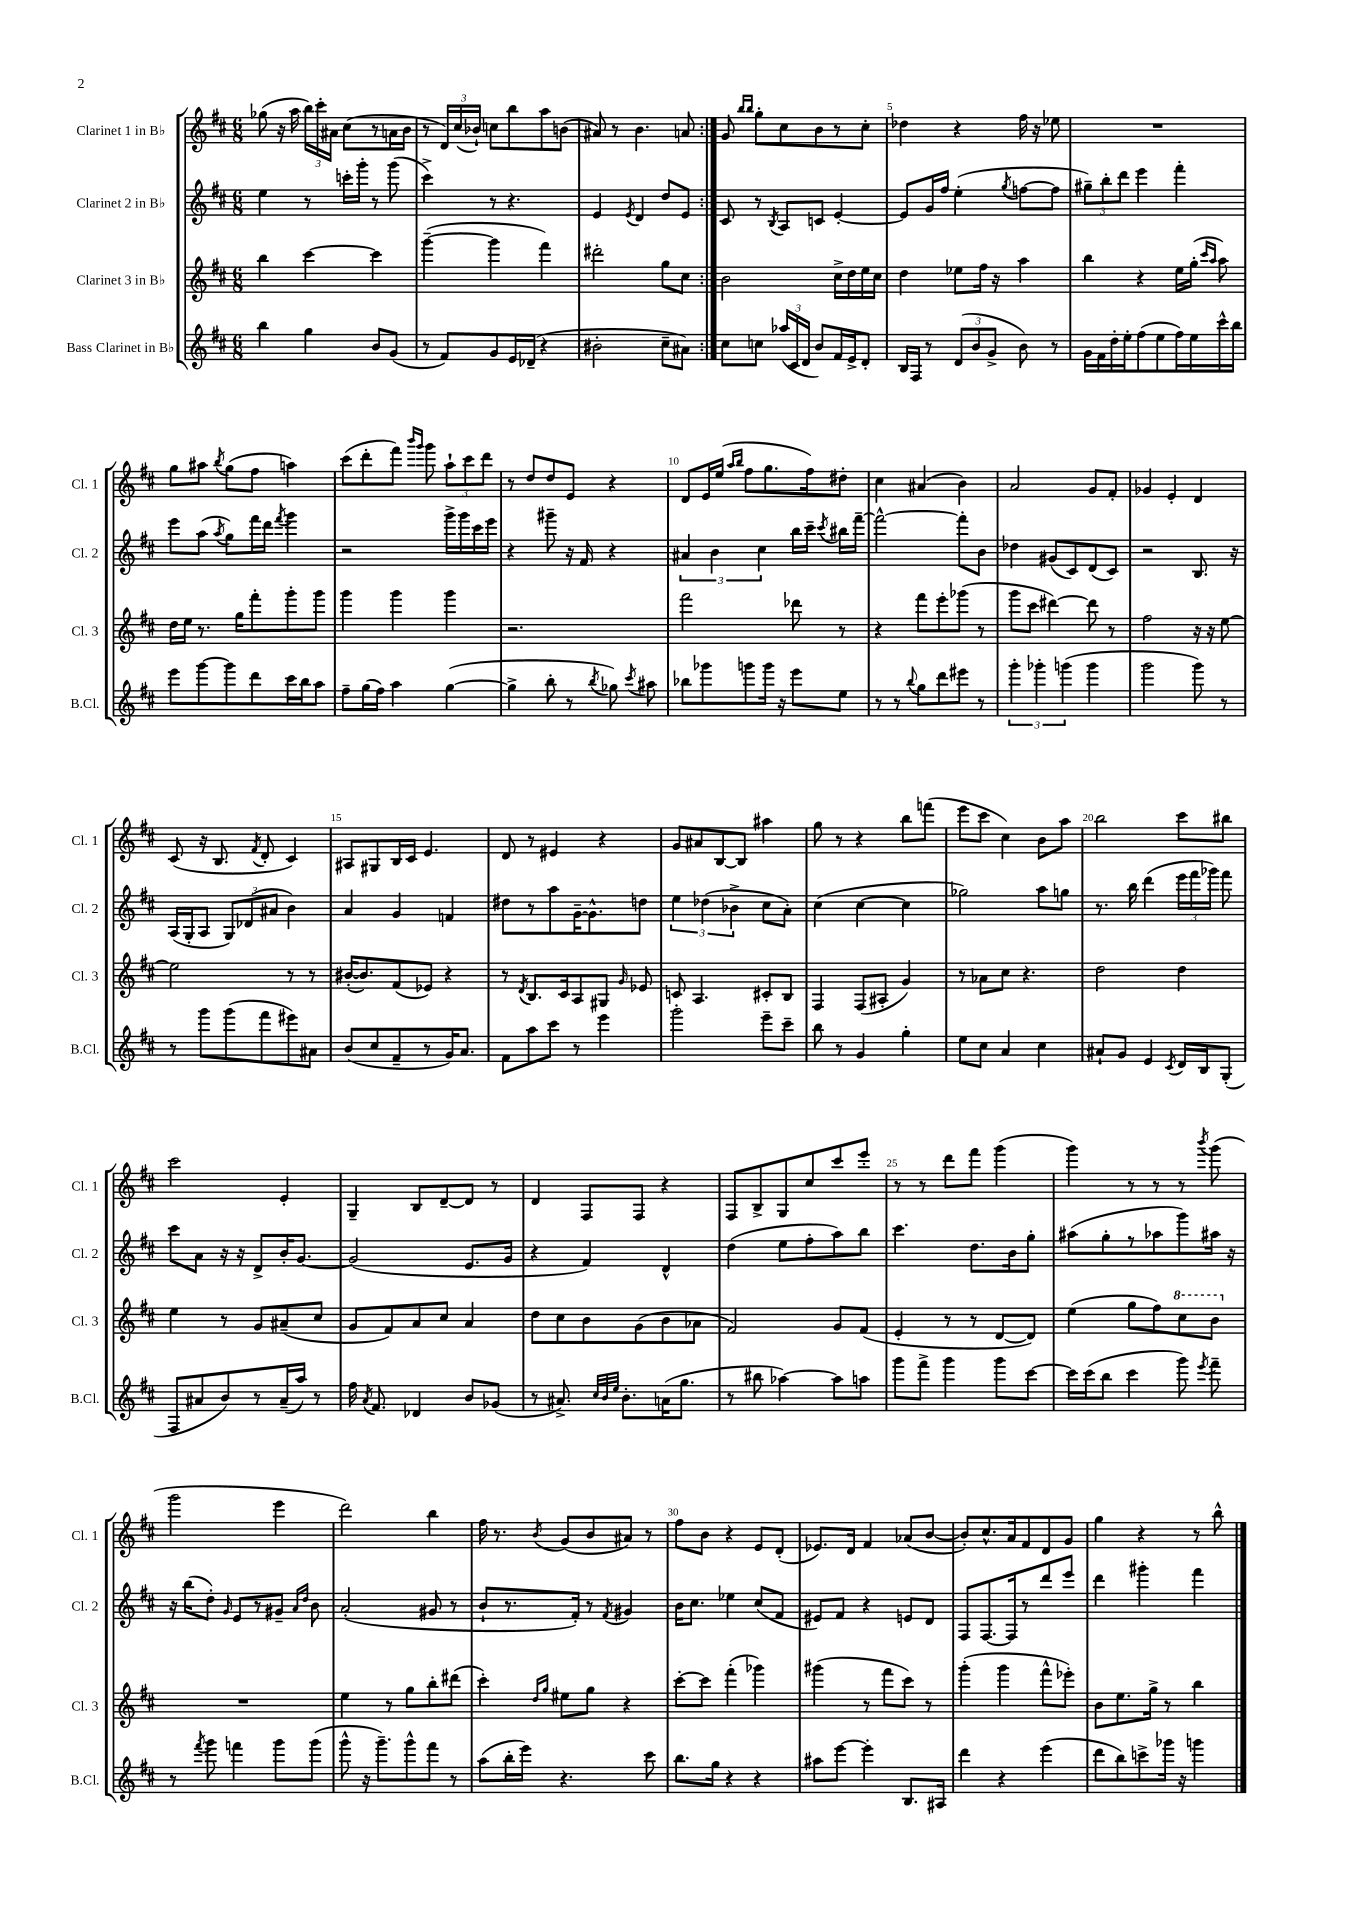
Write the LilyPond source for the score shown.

<<
\new StaffGroup <<
\new Staff = "s0" \with { instrumentName = "Clarinet 1 in Bb" shortInstrumentName = "Cl. 1" } {
    \clef treble \key d \major \numericTimeSignature \time 6/8
    \autoBeamOff \repeat volta 2 { ges''8( r16 a''16 \tuplet 3/2 { b''16[) cis'''16-. ais'16] } cis''8[( r8 a'16 b'16] |
    r8 \tuplet 3/2 { d'16[) cis''16( bes'16]-!) } c''8[ b''8 a''8 b'8]( |
    ais'8) r8 b'4. a'8 | }
    g'8 \grace { b''16[ b''16] } g''8[-. cis''8 b'8 r8 cis''8]-. |
    des''4 r4 fis''16 r16 ees''8 |
    R2. |
    g''8[ ais''8] \acciaccatura { b''8 } g''8[( fis''8] a''4) |
    cis'''8[( d'''8-. fis'''8]) \grace { b'''16[ g'''16] } g'''8 \tuplet 3/2 { a''8[-! cis'''8 d'''8] } |
    r8 d''8[ d''8 e'8] r4 |
    d'8[ e'16 e''16]( \grace { a''16[ b''16] } fis''8[ g''8. fis''16) dis''8]-. |
    cis''4 ais'4( b'4) |
    a'2 g'8[ fis'8]-. |
    ges'4 e'4-. d'4 |
    cis'8( r16 b8. \acciaccatura { fis'8 } d'8-. cis'4) |
    ais8[ gis8 b16 cis'16] e'4. |
    d'8 r8 eis'4 r4 |
    g'8[ ais'8 b8~ b8] ais''4 |
    g''8 r8 r4 b''8[ f'''8]( |
    e'''8[ cis'''8] cis''4) b'8[ a''8] |
    b''2 cis'''8[ bis''8] |
    cis'''2 e'4-. |
    g4-- b8[ d'8~-- d'8] r8 |
    d'4 fis8[ fis8] r4 |
    fis8[ b8-> g8 cis''8 cis'''8 e'''8]-. |
    r8 r8 d'''8[ fis'''8] g'''4( |
    g'''4) r8 r8 r8 \acciaccatura { b'''8 } g'''8( |
    g'''2 e'''4 |
    d'''2) b''4 |
    fis''16 r8. \acciaccatura { b'8 } g'8[( b'8 ais'8]) r8 |
    fis''8[ b'8] r4 e'8[ d'8]-.( |
    ees'8.[) d'16] fis'4 aes'8[( b'8]~ |
    b'8[-.) cis''8.-^ a'16 fis'8 d'8 g'8] |
    g''4 r4 r8 b''8-^ \bar "|." |
}
\new Staff = "s1" \with { instrumentName = "Clarinet 2 in Bb" shortInstrumentName = "Cl. 2" } {
    \clef treble \key d \major \numericTimeSignature \time 6/8
    \autoBeamOff \repeat volta 2 { e''4 r8 c'''16[-. g'''16]-. r8 g'''8( |
    cis'''4->) r8 r4. |
    e'4 \acciaccatura { e'8 } d'4 d''8[ e'8] | }
    cis'8 r8 \acciaccatura { b8 } a8[ c'8] e'4~-. |
    e'8[ g'16 fis''16] e''4-.( \acciaccatura { g''8 } f''8[~ f''8] |
    \tuplet 3/2 { gis''8[--) b''8-. d'''8] } e'''4 fis'''4-. |
    e'''8[ a''8]( \acciaccatura { a''8 } g''8[) fis'''16 d'''16] \acciaccatura { fis'''8 } g'''4 |
    r2 g'''16[-> g'''16 cis'''16 e'''16] |
    r4 gis'''8-- r16 fis'16 r4 |
    \tuplet 3/2 { ais'4 b'4 cis''4 } b''16[ cis'''16]-- \acciaccatura { cis'''8 } bis''16[ fis'''16]~-- |
    fis'''2~-^ fis'''8[-. b'8] |
    des''4 gis'8[( cis'8) d'8( cis'8]) |
    r2 b8. r16 |
    a16[( g16-. a8] \tuplet 3/2 { g8[) des'8( ais'8] } b'4) |
    a'4 g'4 f'4 |
    dis''8[ r8 a''8 g'16~-- g'8.-^ d''8] |
    \tuplet 3/2 { e''4 des''4( bes'4-> } cis''8[ a'8]-.) |
    cis''4( cis''4~ cis''4 |
    ges''2) a''8[ g''8] |
    r8. b''16 d'''4( \tuplet 3/2 { e'''16[ fis'''16 ges'''16]) } fis'''8 |
    cis'''8[ a'8] r16 r16 d'8[-> b'16-. g'8.]~ |
    g'2( e'8.[ g'16] |
    r4 fis'4) d'4-^ |
    d''4( e''8[ fis''8-. a''8) b''8] |
    cis'''4. d''8.[ b'16 g''8]-. |
    ais''8[( g''8-. r8 aes''8 g'''8) ais''16] r16 |
    r16 b''16[( d''8]-.) \grace { g'16 } e'8[ r8 gis'8]-- \grace { a'16[ d''16] } b'8 |
    a'2-.( gis'8 r8 |
    b'8[-! r8. fis'16]-.) r8 \acciaccatura { fis'8 } gis'4 |
    b'16[ cis''8.] ees''4 cis''8[( fis'8] |
    eis'8[) fis'8] r4 e'8[ d'8] |
    fis8[ fis8.~ fis16 r8 d'''8 e'''8] |
    d'''4 gis'''4-. fis'''4 \bar "|." |
}
\new Staff = "s2" \with { instrumentName = "Clarinet 3 in Bb" shortInstrumentName = "Cl. 3" } {
    \clef treble \key d \major \numericTimeSignature \time 6/8
    \autoBeamOff \repeat volta 2 { b''4 cis'''4~ cis'''4 |
    g'''4~--( g'''4 fis'''4) |
    dis'''2-. g''8[ cis''8] | }
    b'2 cis''16[-> d''16 e''16 cis''16] |
    d''4 ees''8[ fis''16] r16 a''4 |
    b''4 r4 e''16[ g''16]-.( \grace { cis'''16[ a''16] } a''8) |
    d''16[ e''16] r8. g''16[ fis'''8-. g'''8-. g'''8] |
    g'''4 g'''4 g'''4 |
    r2. |
    fis'''2 des'''8 r8 |
    r4 fis'''8[ e'''8-. ges'''8]( r8 |
    g'''8[ cis'''8] dis'''4~) dis'''8 r8 |
    fis''2 r16 r16 e''8~ |
    e''2 r8 r8 |
    bis'16[~-.( bis'8.) fis'8( ees'8]) r4 |
    r8 \acciaccatura { d'8 } b8.[ cis'16 a8 gis8] \grace { g'16 } ees'8 |
    c'8 a4. cis'8[-. b8] |
    fis4 fis8[( ais8]-. g'4) |
    r8 aes'8[ cis''8] r4. |
    d''2 d''4 |
    e''4 r8 g'8[ ais'8--( cis''8] |
    g'8[ fis'8) a'8 cis''8] a'4 |
    d''8[ cis''8 b'8 g'8( b'8 aes'8] |
    fis'2) g'8[ fis'8]( |
    e'4-. r8 r8 d'8[~ d'8]) |
    e''4( g''8[ fis''8) \ottava #1 cis'''8 b''8] \ottava #0 |
    R2. |
    e''4 r8 g''8[ b''8-. dis'''8]( |
    cis'''4-.) \grace { d''16[ g''16] } eis''8[ g''8] r4 |
    cis'''8[~-. cis'''8] fis'''4-.( ges'''4) |
    gis'''4( r8 fis'''8[ cis'''8]) r8 |
    g'''4-.( g'''4 fis'''8[-^ ees'''8]-.) |
    b'8[ e''8. g''16]-> r8 b''4 \bar "|." |
}
\new Staff = "s3" \with { instrumentName = "Bass Clarinet in Bb" shortInstrumentName = "B.Cl." } {
    \clef treble \key d \major \numericTimeSignature \time 6/8
    \autoBeamOff \repeat volta 2 { b''4 g''4 b'8[ g'8]( |
    r8 fis'8[) g'8 e'16 des'16]--( r4 |
    bis'2-. cis''8[-- ais'8]) | }
    cis''8[ c''8] \tuplet 3/2 { aes''16[( cis'16 d'16] } b'8[) fis'16 e'16-> d'8]-. |
    b16[ fis16] r8 \tuplet 3/2 { d'8[( b'8 g'8]-> } b'8) r8 |
    g'16[ fis'16 d''16-. e''16-. fis''8( e''8 fis''16) e''16 cis'''16-^ b''16] |
    e'''8[ g'''8~ g'''8 d'''8 cis'''16 b''16 a''8] |
    fis''8[-- g''16( fis''16]) a''4 g''4~( |
    g''4-> b''8-. r8 \acciaccatura { b''8 } ges''8) \acciaccatura { cis'''8 } ais''8 |
    bes''8[ ges'''8 g'''8 g'''16] r16 e'''8[ e''8] |
    r8 r8 \appoggiatura { b''8 } g''8[ d'''8 eis'''8] r8 |
    \tuplet 3/2 { g'''4-. ges'''4-. g'''4( } g'''4 |
    g'''2 g'''8) r8 |
    r8 g'''8[ g'''8( fis'''8 eis'''8) ais'8] |
    b'8[( cis''8 fis'8-- r8 g'16) a'8.] |
    fis'8[ a''8 cis'''8] r8 e'''4 |
    g'''2-. e'''8[-- cis'''8]-- |
    b''8 r8 g'4 g''4-. |
    e''8[ cis''8] a'4 cis''4 |
    ais'8[-! g'8] e'4 \acciaccatura { cis'8 } d'16[ b16 g8]-.( |
    fis8[ ais'8 b'8) r8 ais'16--( a''16]) r8 |
    fis''16 \acciaccatura { a'8 } fis'8. des'4 b'8[ ges'8]( |
    r8 ais'8.->) \grace { cis''32[ b'32 e''32] } b'8.[-. a'16( g''8.] |
    r8 bis''8 aes''4~) aes''8[ a''8] |
    g'''8[ fis'''8]-> g'''4 g'''8[ cis'''8]~ |
    cis'''16[ cis'''16( b''8] cis'''4 g'''8) \acciaccatura { e'''8 } fis'''8-- |
    r8 \acciaccatura { fis'''8 } g'''8 f'''4 g'''8[ g'''8]( |
    g'''8-^ r16 g'''8.[--) g'''8-^ fis'''8] r8 |
    a''8[( b''16-. e'''16]) r4. cis'''8 |
    b''8.[ g''16] r4 r4 |
    ais''8[ e'''8]~ e'''4-. b8.[ ais16] |
    d'''4 r4 e'''4( |
    d'''8[ b''8) c'''8-> ges'''16] r16 g'''4 \bar "|." |
}
>>
>>
\layout { \context { \Score \override BarNumber.break-visibility = ##(#f #t #t) barNumberVisibility = #(every-nth-bar-number-visible 5) } }
